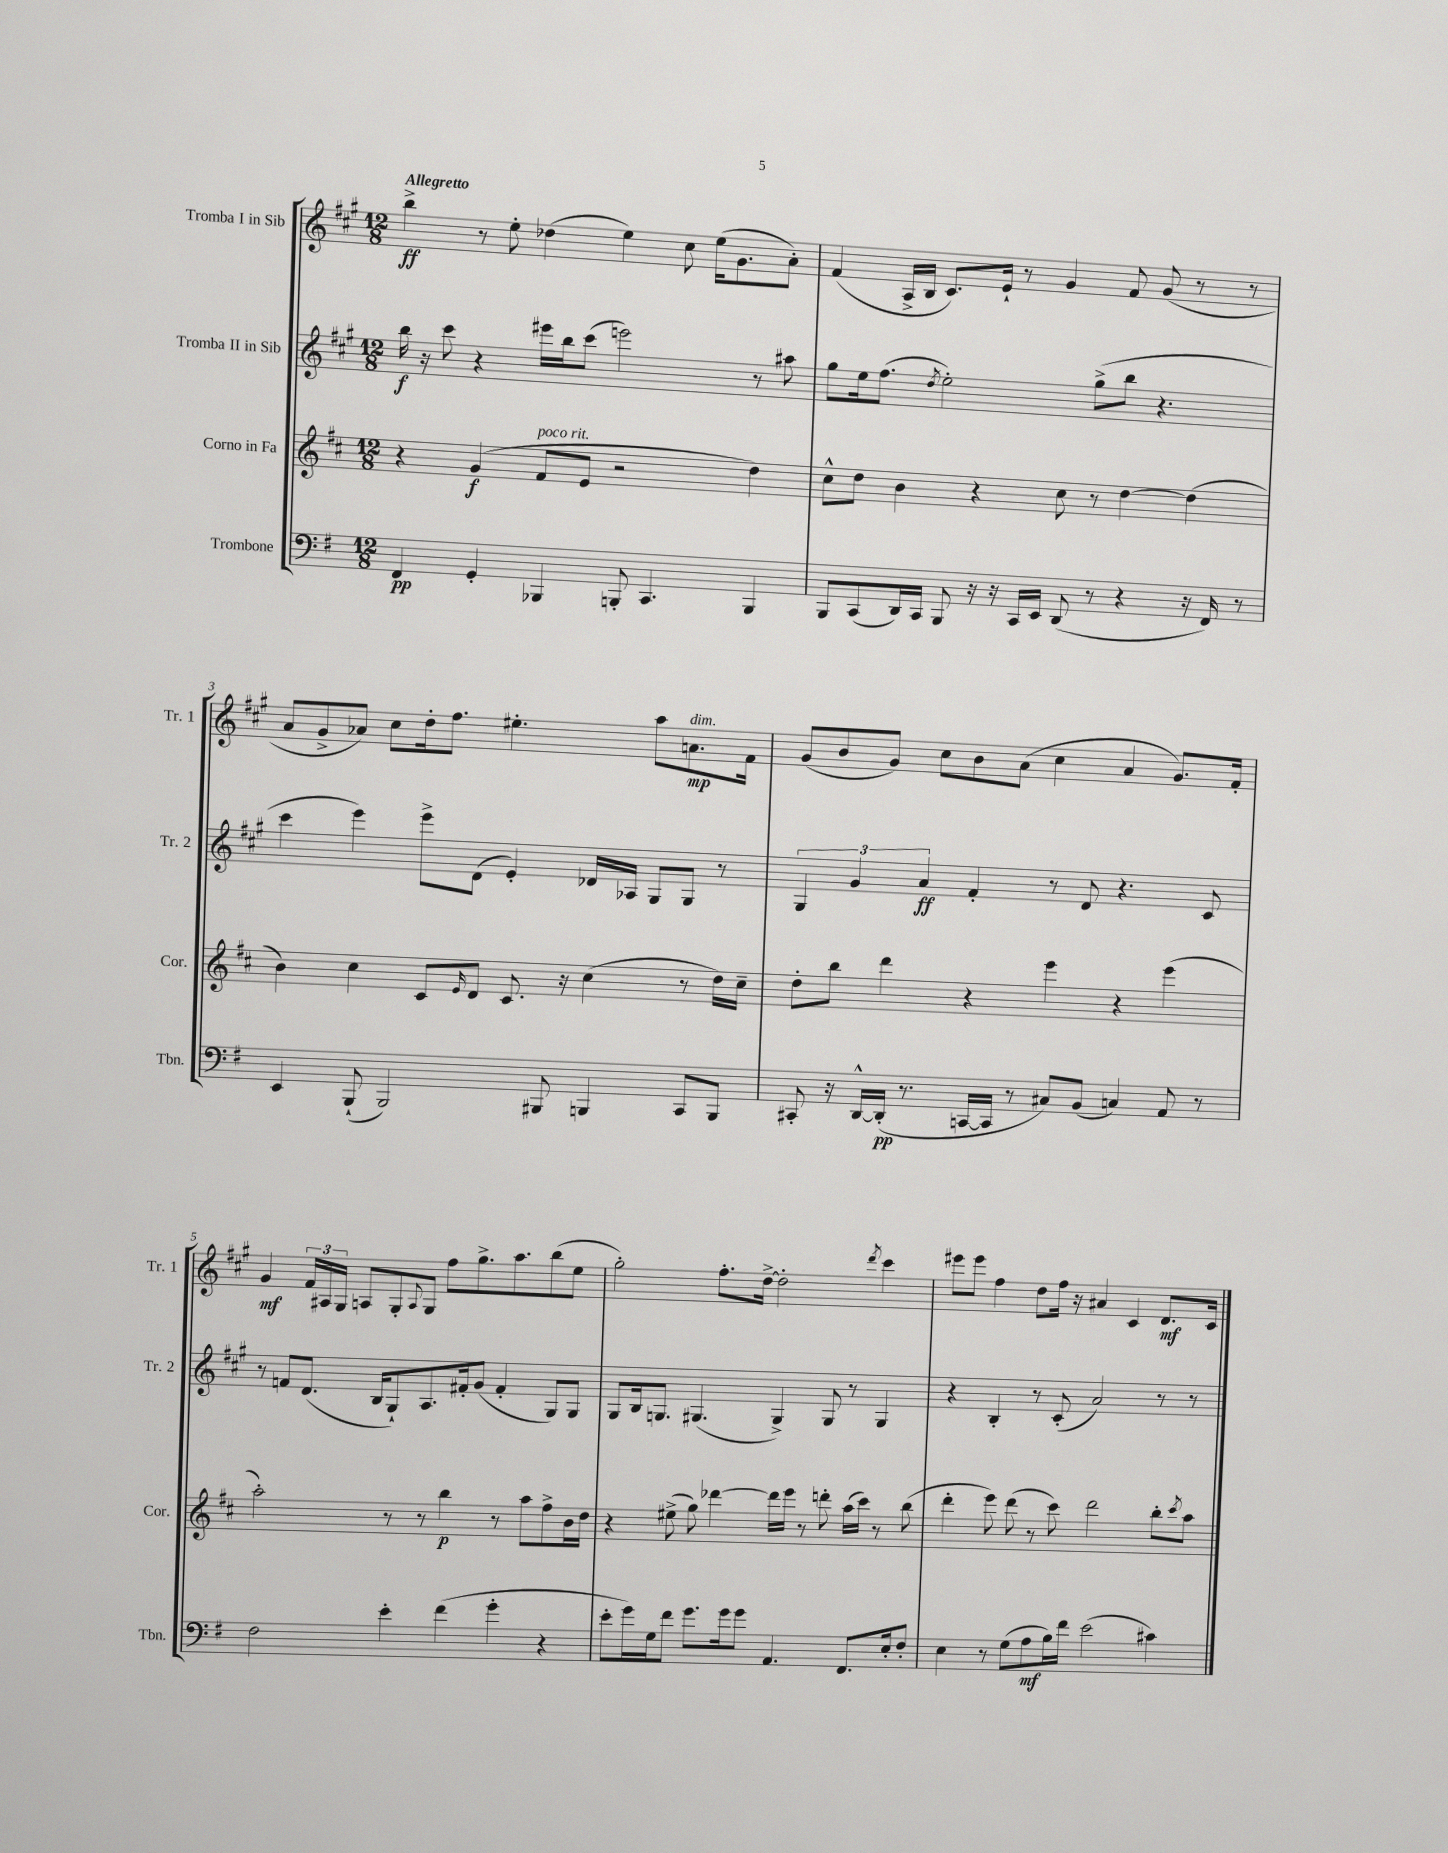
<<
\new StaffGroup <<
\new Staff = "s0" \with { instrumentName = "Tromba I in Sib" shortInstrumentName = "Tr. 1" } {
    \clef treble \key a \major \numericTimeSignature \time 12/8 \tempo "Allegretto"
    b''4->\ff r8 e''8-. des''4( e''4) cis''8 e''16( gis'8. a'8-.) |
    fis'4( a16-> b16 cis'8.) e'16-! r8 gis'4 fis'8 gis'8( r8 r8 |
    a'8 gis'8-> aes'8) cis''8 d''16-. fis''8. eis''4.-. a''8 a'8.\mp^\markup { \italic "dim." } fis'16 |
    gis'8( b'8 gis'8) cis''8 b'8 a'8( cis''4 a'4 gis'8.) fis'16-. |
    gis'4\mf \tuplet 3/2 { fis'16 ais16 gis16 } a8 gis8-. \appoggiatura { a8 } gis8 fis''8 gis''8.-> a''8. b''8( e''8 |
    gis''2-.) fis''8.-. d''16~-> d''2-. \acciaccatura { d'''8 } cis'''4 |
    eis'''8 eis'''8 fis''4 d''8 fis''16 r16 ais'4 cis'4 d'8.\mf cis'16 \bar "|." |
}
\new Staff = "s1" \with { instrumentName = "Tromba II in Sib" shortInstrumentName = "Tr. 2" } {
    \clef treble \key a \major \numericTimeSignature \time 12/8
    b''16\f r16 cis'''8 r4 eis'''16 b''16 cis'''8( e'''2) r8 ais''8 |
    gis''8 e''16 fis''8.( \acciaccatura { d''8 } e''2-.) gis''8->( b''8 r4. |
    cis'''4 e'''4) e'''8-> d'8( e'4-.) des'16 aes16 gis8 gis8 r8 |
    \tuplet 3/2 { gis4 gis'4 a'4\ff } fis'4-. r8 d'8 r4. cis'8 |
    r8 f'8 d'8.( b16 gis8-!) a8. fis'16-. gis'8( fis'4-. gis8) gis8 |
    gis8 b16 g8. gis4.( gis4->) gis8 r8 gis4 |
    r4 b4-. r8 cis'8-.( a'2) r8 r8 \bar "|." |
}
\new Staff = "s2" \with { instrumentName = "Corno in Fa" shortInstrumentName = "Cor." } {
    \clef treble \key d \major \numericTimeSignature \time 12/8
    r4 g'4\f( fis'8^\markup { \italic "poco rit." } e'8 r2 d''4) |
    cis''8-^ d''8 b'4 r4 cis''8 r8 d''4~ d''4( |
    b'4) cis''4 cis'8 \grace { e'16 } d'8 cis'8. r16 cis''4( r8 d''16) cis''16-- |
    d''8-. b''8 d'''4 r4 e'''4 r4 e'''4( |
    a''2-.) r8 r8 b''4\p r8 a''8 fis''8-> b'16 d''16 |
    r4 eis''8->( g''8) des'''4~ des'''16 e'''16 r8 d'''8-. a''16( cis'''16) r8 b''8( |
    d'''4-. e'''8) d'''8( r8 cis'''8) d'''2 b''8-. \acciaccatura { cis'''8 } a''8 \bar "|." |
}
\new Staff = "s3" \with { instrumentName = "Trombone" shortInstrumentName = "Tbn." } {
    \clef bass \key g \major \numericTimeSignature \time 12/8
    fis,4\pp g,4-. bes,,4 b,,8-. c,4. b,,4 |
    b,,8 c,8( d,16) c,16 b,,8 r16 r16 c,16 e,16 d,8( r8 r4 r16 fis,16) r8 |
    e,4 b,,8-!( b,,2) bis,,8 b,,4 c,8 b,,8 |
    cis,8-. r16 d,16~-^ d,16-.\pp( r8. c,16~ c,16 r8 cis8) b,8( c4) a,8 r8 |
    fis2 e'4-. fis'4( g'4-. r4 |
    e'8-. g'16) g16 fis'8 g'8. g'16 g'8 a,4. fis,8. e16-. fis8-. |
    e4 r8 g8( a8\mf b16) fis'16 e'2( cis'4) \bar "|." |
}
>>
>>
